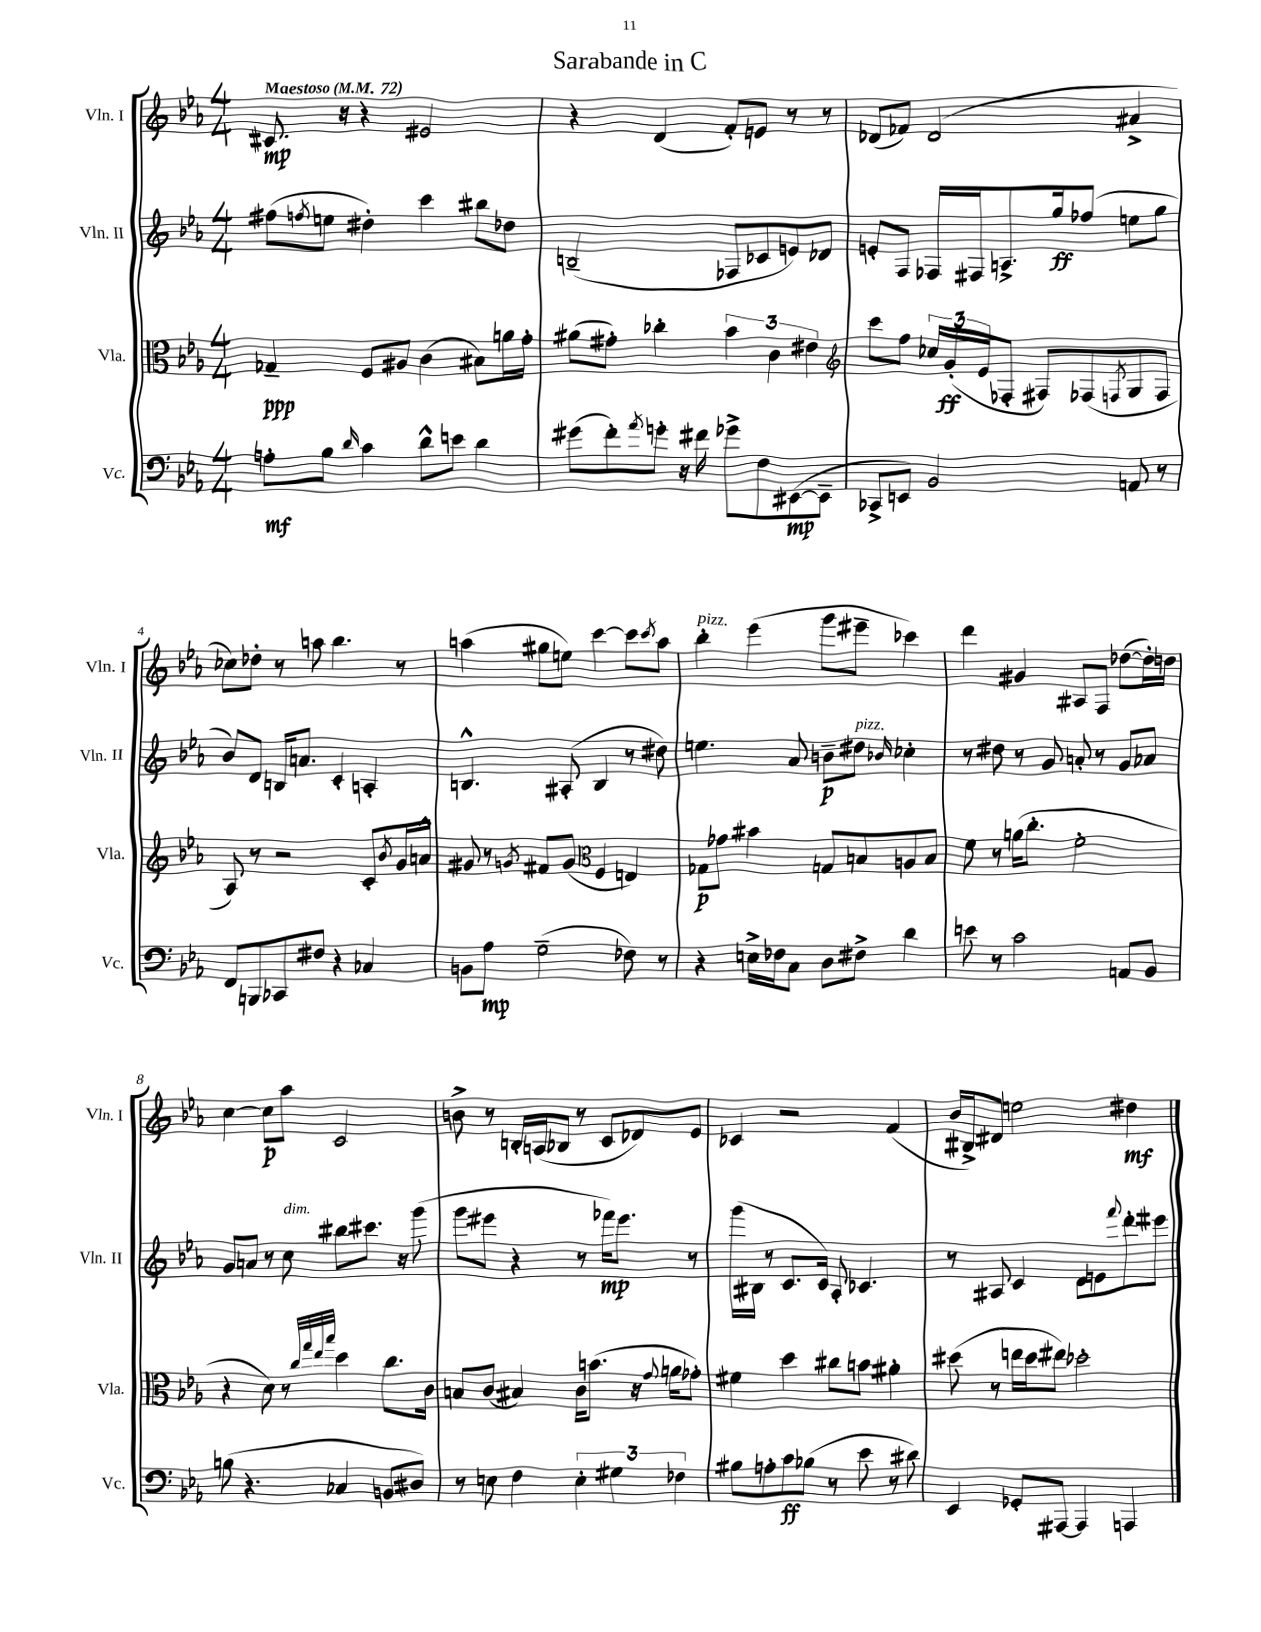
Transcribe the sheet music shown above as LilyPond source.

\header { title = "Sarabande in C" }
<<
\new StaffGroup <<
\new Staff = "s0" \with { instrumentName = "Vln. I" shortInstrumentName = "Vln. I" } {
    \clef treble \key ees \major \numericTimeSignature \time 4/4 \tempo "Maestoso" 4 = 72
    cis'8.\mp r16 r4 eis'2 |
    r4 d'4( f'8-.) e'8 r8 r8 |
    des'8( fes'8) des'2( ais'4-> |
    ces''8) des''8-. r8 a''8 bes''4. r8 |
    a''4( gis''8 e''8) c'''4~ c'''8 \acciaccatura { c'''8 } a''8 |
    bes''4-.^\markup { \italic "pizz." } ees'''4( g'''8 eis'''8-- ces'''4) |
    d'''4 gis'4 ais8 f8 des''8~( des''16-.) d''16 |
    c''4~ c''8\p aes''8 c'2 |
    b'8-> r8 b16-. a16( bes8 r8 c'8 des'8) ees'8 |
    ces'4 r2 f'4( |
    bes'16 bis16->) dis'8 e''2 dis''4\mf \bar "|." |
}
\new Staff = "s1" \with { instrumentName = "Vln. II" shortInstrumentName = "Vln. II" } {
    \clef treble \key ees \major \numericTimeSignature \time 4/4
    fis''8( \acciaccatura { f''8 } e''8 dis''4-.) c'''4 bis''8 des''8 |
    b2--( fes8 ces'8 e'8) des'8 |
    e'8-. f8 fes16 fis16 a8.-> g''16\ff fes''8( e''8 g''8 |
    bes'8) d'8 b16 a'8. c'4-. a4-. |
    b4.-^ ais8-.( b4 r8 dis''8) |
    e''4. aes'8 b'8--\p dis''8^\markup { \italic "pizz." } \grace { bes'16 } ces''4-. |
    r8 dis''8 r8 g'8 a'8-. r8 g'8 aes'8 |
    g'8 a'8 r8 c''8^\markup { \italic "dim." } bis''8 cis'''8. r16 g'''8( |
    g'''8 eis'''8 r4 r8 fes'''16\mp) eis'''8. r8 |
    g'''16( bis16 r8 c'8. c'16) aes8-. ces'4. |
    r8 ais8 c'4 d'8 e'8 \appoggiatura { f'''8 } d'''8-. eis'''8 \bar "|." |
}
\new Staff = "s2" \with { instrumentName = "Vla." shortInstrumentName = "Vla." } {
    \clef alto \key ees \major \numericTimeSignature \time 4/4
    ges4--\ppp f8 ais8 c'4( bis8) a'16 g'16-. |
    ais'8( gis'8-.) ces''4-. \tuplet 3/2 { bes'4 c'4 eis'4 } |
    \clef treble c'''8 f''8 \tuplet 3/2 { ces''16 g'16-.\ff( ees'16 } fes8-. fis8) fes8( \acciaccatura { f8 } g8 f8 |
    aes8) r8 r2 c'8-. \acciaccatura { bes'8 } g'16 a'16-^ |
    gis'8 r8 \acciaccatura { g'8 } fis'8 g'8( \clef alto f4 e4) |
    ges8\p ges'8 bis'4 g8 b8 a8 b8 |
    f'8 r8 a'16( c''8.-. f'2-. |
    r4 d'8) r8 \grace { c''32 g''32 ees''32 bes''32 } d''4 c''8. c'16 |
    b8 c'8( bis4) c'16 b'8.( r16 \appoggiatura { g'8 } a'16 ges'8-.) |
    fis'4 d''4 cis''8 b'8 ais'4-. |
    dis''8( r8 e''16 dis''16 eis''8) des''2-. \bar "|." |
}
\new Staff = "s3" \with { instrumentName = "Vc." shortInstrumentName = "Vc." } {
    \clef bass \key ees \major \numericTimeSignature \time 4/4
    a8-.\mf bes8 \grace { d'16 } c'4 d'8-^ e'8 d'4 |
    gis'8( f'8-.) \acciaccatura { aes'8 } g'8-. r16 fis'16 ges'8-> f8 eis,8~\mp( eis,8-- |
    ces,8-> e,8) bes,2 a,8 r8 |
    f,8 b,,8 ces,8 fis8 r4 ces4 |
    b,8 aes8\mp g2--( fes8) r8 |
    r4 e16-> fes16 c8 d8 fis8-> d'4 |
    e'8 r8 c'2 a,8 bes,8 |
    b8( r4. ces4 b,8 dis8) |
    r8 e8 f4 \tuplet 3/2 { e4-. gis4 fes4 } |
    bis8 a8-. c'8\ff bes8( r8 ees'8 r8 dis'8) |
    ees,4 ges,8-. ais,,8~ ais,,4 a,,4 \bar "|." |
}
>>
>>
